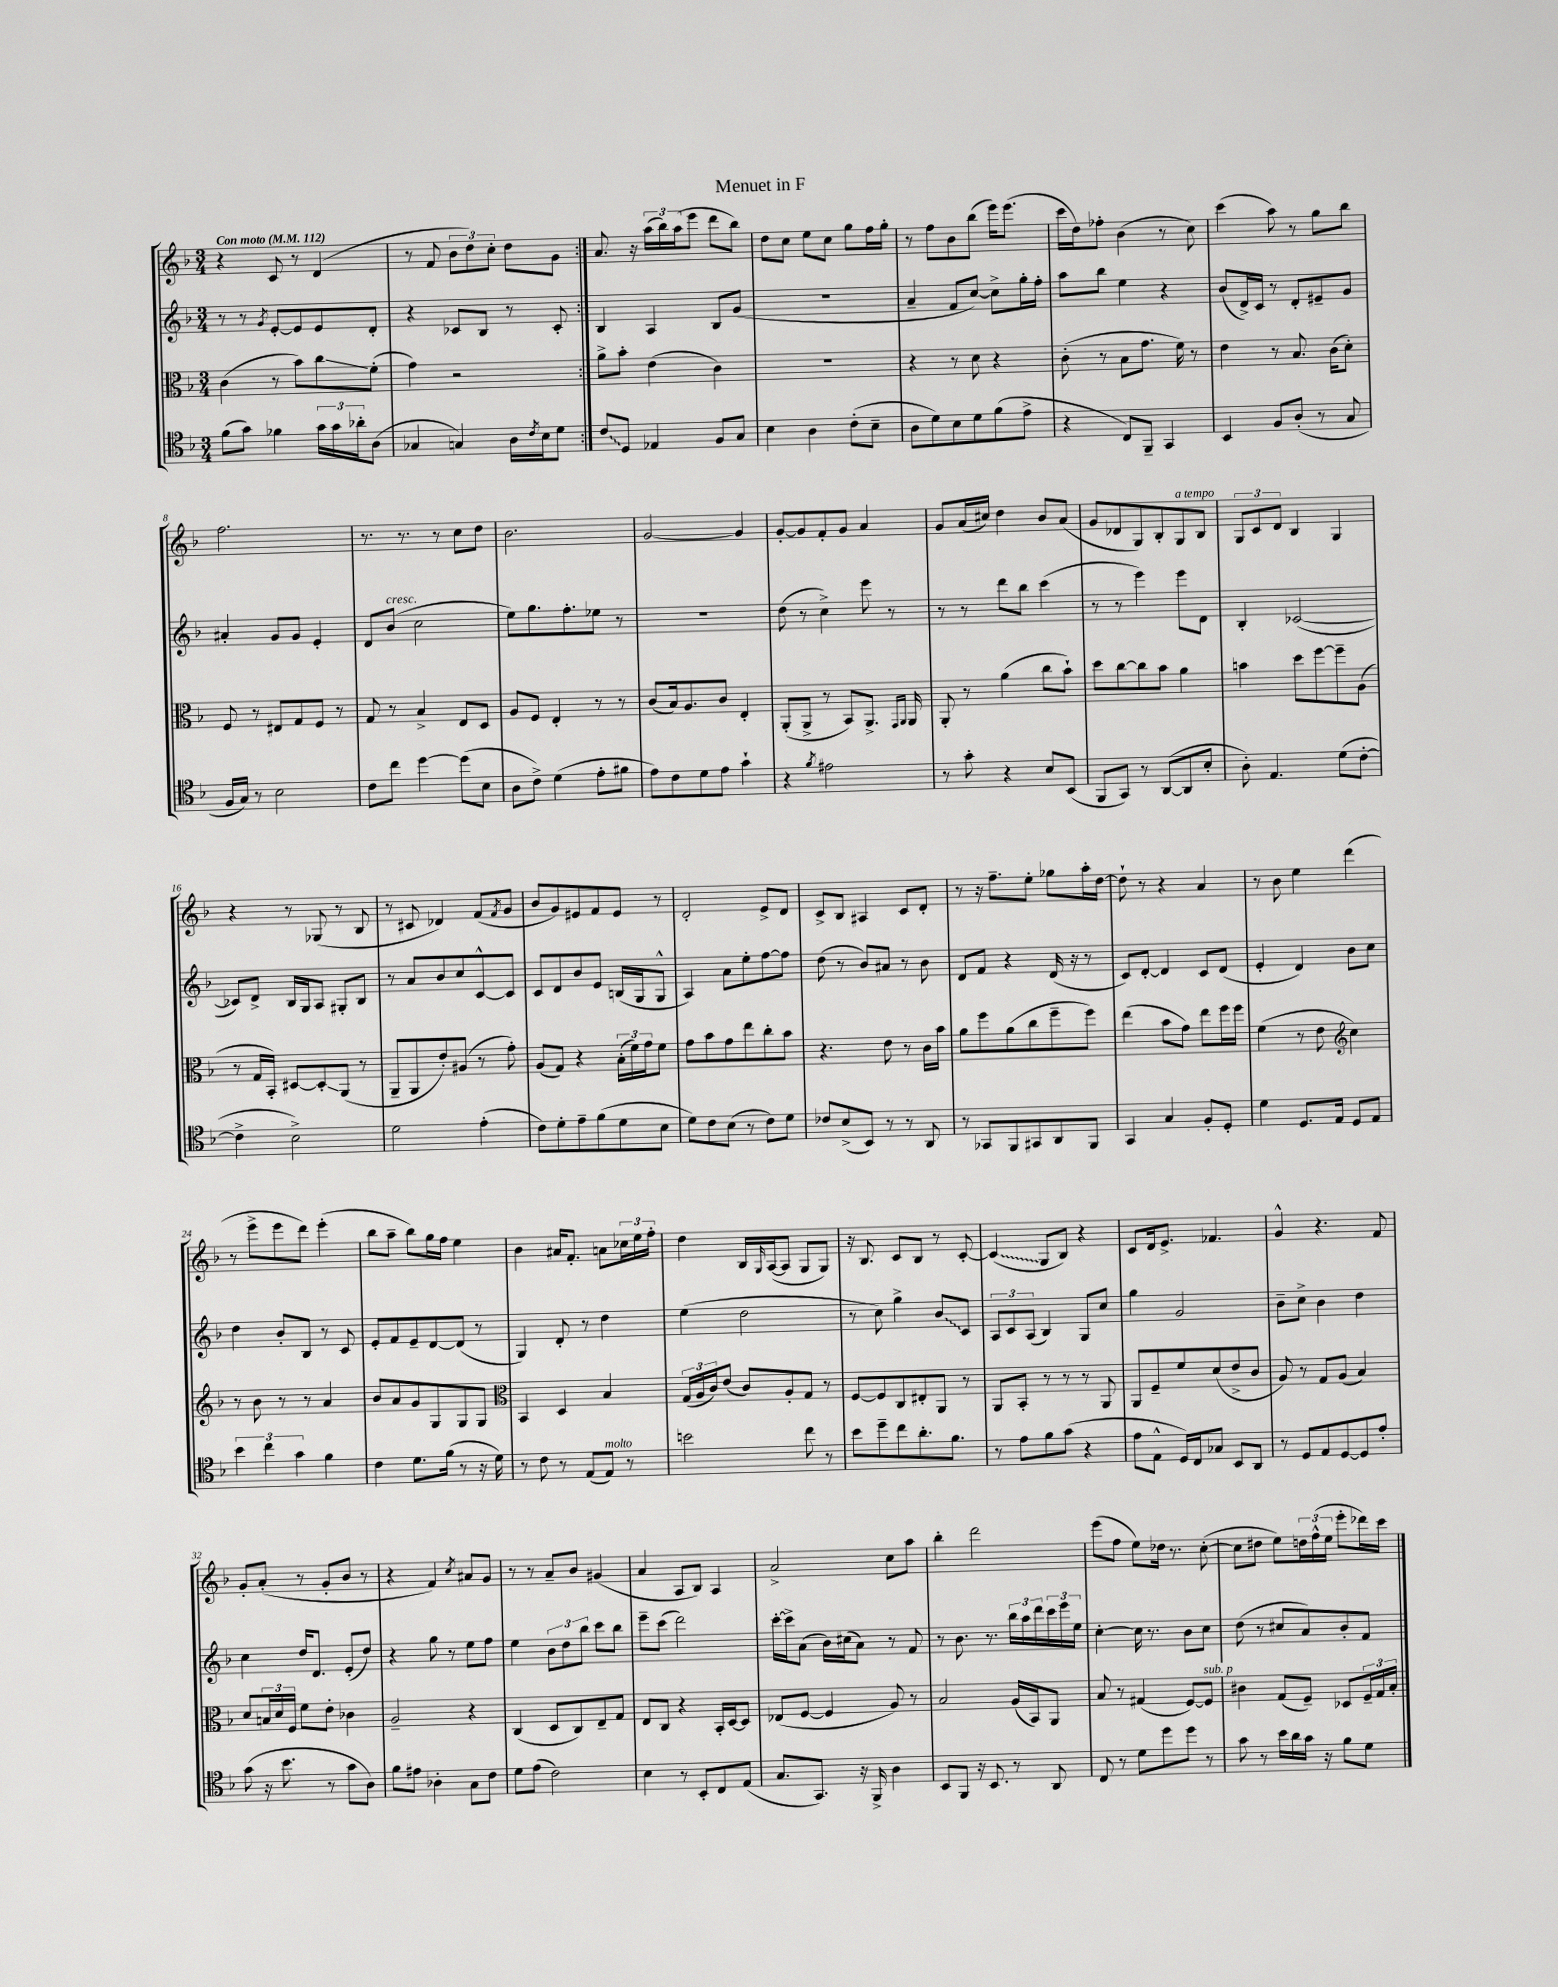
\header { title = "Menuet in F" }
<<
\new StaffGroup <<
\new Staff = "s0" {
    \clef treble \key f \major \numericTimeSignature \time 3/4 \tempo "Con moto" 4 = 112
    \repeat volta 2 { r4 c'8 r8 d'4( |
    r8 f'8 \tuplet 3/2 { bes'8 d''8) c''8-. } d''8 g'8 | }
    a'8. r16 \tuplet 3/2 { a''16( bes''16) a''16( } e'''8 d'''8 bes''8) |
    d''8 c''8 e''8 c''8 g''8 f''16 g''16-. |
    r8 f''8 bes'8 bes''8( e'''16) e'''8.( |
    c'''16 d''16) fes''8-. bes'4( r8 c''8) |
    c'''4( a''8) r8 g''8 bes''8 |
    f''2. |
    r8. r8. r8 c''8 d''8 |
    bes'2. |
    g'2~ g'4 |
    g'8~-. g'8 f'8-. g'8 a'4 |
    g'8 a'16( cis''16) d''4 bes'8 a'8( |
    g'8 des'8 g8) bes8-. g8^\markup { \italic "a tempo" } bes8 |
    \tuplet 3/2 { g8 c'8 d'8 } bes4 g4 |
    r4 r8 ges8( r8 bes8 |
    r8 cis'8 des'4) f'8( \acciaccatura { f'8 } g'8 |
    bes'8 g'8) eis'8 f'8 eis'8 r8 |
    d'2-. e'8-> d'8 |
    c'8-> bes8 ais4 c'8 d'8-. |
    r8 r16 f''8.-- e''8-. ges''8 a''16-. d''16~ |
    d''8-! r8 r4 a'4 |
    r8 bes'8 e''4 d'''4( |
    r8 e'''8-> e'''8 d'''8) e'''4-.( |
    bes''8 a''8-- bes''8) g''16 f''16 e''4 |
    bes'4 ais'16 f'8.-. a'8 \tuplet 3/2 { ces''16 e''16 f''16-. } |
    d''4 bes16 \grace { g16 } a16~( a8 g8 g8) |
    r16 bes8. c'8 bes8 r8 c'8~-. |
    \once \override Glissando.style = #'zigzag c'4\glissando( g8 bes8) r4 |
    c'8 d'16 e'8.-> fes'4. |
    g'4-^ r4. f'8 |
    g'8-. a'8-.( r8 g'8-. bes'8 r8 |
    r4 f'4) \acciaccatura { c''8 } ais'8 g'8 |
    r8 r8 a'8-- bes'8 gis'4( |
    a'4 a8 bes8) a4 |
    a'2-> c''8 a''8 |
    bes''4-. d'''2 |
    e'''8( f''8 e''8) des''16 r8. c''8~-.( |
    c''8 dis''8 e''8) \tuplet 3/2 { d''16 f''16-^( e''16 } e'''8-. des'''16) c'''16 \bar "|." |
}
\new Staff = "s1" {
    \clef treble \key f \major \numericTimeSignature \time 3/4
    \repeat volta 2 { r8 r8 \acciaccatura { g'8 } e'8~-. e'8 e'8 d'8-. |
    r4 ces'8 bes8 r8 ces'8-. | }
    bes4 a4 bes8 g'8( |
    R2. |
    a'4-- f'8 c''8~) c''8-> g''16-. f''16-. |
    a''8 bes''8 e''4 r4 |
    bes'8( d'16->) c'16 r8 d'8-. eis'8-- g'8 |
    ais'4-. g'8 g'8 e'4-. |
    d'8 bes'8^\markup { \italic "cresc." }( c''2 |
    e''8) g''8. f''8.-. ees''8 r8 |
    R2. |
    d''8( r8 c''4->) e'''8 r8 |
    r8 r8 d'''8 bes''8 c'''4( |
    r8 r8 e'''4) e'''8 d'8 |
    bes4-. ces'2~( |
    ces'8) d'8-> bes16 g16 a8 gis8-. bes8 |
    r8 a'8 bes'8 c''8 c'8~-^ c'8 |
    c'8 d'8 bes'8 e'8 b16( g16 g8-^ |
    a4) a'8 e''8-. f''8~ f''8 |
    d''8( r8 bes'8) ais'8 r8 bes'8 |
    d'8 f'8 r4 d'16( r16 r8 |
    c'8) d'8~-. d'4 c'8 d'8( |
    e'4-. d'4) bes'8 c''8 |
    d''4 bes'8-. bes8 r8 c'8 |
    e'8-. f'8 e'8-- d'8~ d'8( r8 |
    g4) d'8-. r8 d''4 |
    e''4( d''2 |
    r8 c''8) g''4-> \once \override Glissando.style = #'zigzag bes'8\glissando c'8 |
    \tuplet 3/2 { a8 c'8 a8( } bes4) g8 c''8 |
    g''4 g'2 |
    bes'8-- c''8-> bes'4 d''4 |
    c''4 d''16 d'8. e'8-.( d''8) |
    r4 g''8 r8 e''8 f''8 |
    e''4 \tuplet 3/2 { bes'8 d''8 bes''8 } c'''8 bes''8 |
    e'''8-- c'''8( d'''2) |
    c'''16~-. c'''16-> a'8( bes'16) cis''16( a'8) r8 f'8 |
    r8 bes'8. r8. \tuplet 3/2 { bes''16 a''16 d'''16 } \tuplet 3/2 { c'''16 e'''16 e''16 } |
    c''4~-. c''16 r8. bes'8 c''8 |
    d''8( r8 cis''8 a'8) bes'8-. f'8 \bar "|." |
}
\new Staff = "s2" {
    \clef alto \key f \major \numericTimeSignature \time 3/4
    \repeat volta 2 { c'4( r8 bes'8) c''8\glissando f'8-.( |
    g'4) r2 | }
    a'8-> bes'8-. e'4( c'4) |
    R2. |
    r4 r8 d'8 r4 |
    c'8-.( r8 bes8 g'8. f'16) r8 |
    e'4 r8 bes8. c'16( d'8-.) |
    f8 r8 eis8 g8 f8 r8 |
    g8 r8 bes4-> e8 d8 |
    a8 f8 e4-. r8 r8 |
    c'8( bes16) a8. c'8 e4-. |
    a,8-.( a,8-> r8 bes,8) a,8.-> \grace { g,16 a,16 } a,16 |
    a,8-. r8 a'4( c''8 bes'8-!) |
    d''8 c''8~ c''8 bes'8 a'4 |
    b'4 d''8 f''8~ f''8-- a8( |
    r8 g16 bes,16-.) dis8~ dis8-.\glissando a,8( r8 |
    a,8-- a,8 e'8-.) ais8( r8 g'8-.) |
    a8( g8) r4 \tuplet 3/2 { bes16-.( f'16) g'16 } f'8 |
    g'8 bes'8 g'8 e''8 c''8-. bes'8 |
    r4. e'8 r8 c'16 bes'16 |
    a'8 f''8 a'8( c''8 f''8-- f''8) |
    e''4( bes'8 g'8) e''8 f''16 f''16 |
    f'4( r8 e'8 \clef treble c''4) |
    r8 bes'8 r8 r8 a'4 |
    bes'8 a'8 g'8 g8 g8 g8 |
    \clef alto bes,4 d4 bes4 |
    \tuplet 3/2 { g16( a16 c'16) } e'8( c'8) a8-. g8 r8 |
    f8~ f8 c8 eis8-. a,8 r8 |
    a,8 bes,8-. r8 r8 r8 a,8 |
    a,8 f8-- f'8 d'8( e'8-> c'8 |
    a8) r8 g8 a8( bes4) |
    d'8 \tuplet 3/2 { b16 d'16 f16 } f'8 e'8-. ces'4 |
    a2-- r4 |
    c4( d8 c8) e8-- g8 |
    e8 c8 r4 bes,16-. d16~ d8 |
    ees8( f8~ f4 a8) r8 |
    bes2 a16( bes,16) a,8 |
    bes8 r8 gis4( f8~) f8^\markup { \italic "sub. p" } |
    cis'4 g8( f8--) des8 \tuplet 3/2 { f16-- g16 bes16-. } \bar "|." |
}
\new Staff = "s3" {
    \clef tenor \key f \major \numericTimeSignature \time 3/4
    \repeat volta 2 { f'8( g'8) fes'4 \tuplet 3/2 { g'16 g'16 aes'16-. } a8( |
    ges4 g4) a16 \acciaccatura { c'8 } bes16 d'8 | }
    \once \override Glissando.style = #'zigzag c'8\glissando d8 ees4 f8 g8 |
    bes4 a4 c'8-.( bes8-- |
    a8 d'8) bes8 d'8 f'8( e'8-> |
    r4 c8) f,8-- g,4 |
    bes,4 f8 a8-.( r8 g8 |
    f16 g16) r8 bes2 |
    c'8 c''8 d''4~ d''8( bes8 |
    a8 c'8->) d'4( e'8-. fis'8 |
    e'8) c'8 d'8 e'8 g'4-! |
    r4 \acciaccatura { f'8 } eis'2 |
    r8 g'8-. r4 bes8 bes,8( |
    f,8 g,8) r8 a,8~( a,8 bes8-. |
    a8-.) e4. d'8( c'8~-. |
    c'4-> bes2->) |
    d'2 e'4-.( |
    c'8) d'8-. e'8-- f'8( d'8 bes8 |
    d'8) c'8 bes8( r8 c'8) d'8 |
    ces'8 bes8->( bes,8) r8 r8 a,8 |
    r8 ges,8 f,8 gis,8 a,8 f,8 |
    g,4 g4 f8-. d8-. |
    d'4 d8. e16 d8 e8 |
    \tuplet 3/2 { bes'4 c''4 g'4 } f'4 |
    c'4 d'8. f'16( r8 r16 d'16) |
    r8 c'8 r8 e8( e8^\markup { \italic "molto" }) r8 |
    b'2 c''8 r8 |
    bes'8 d''8-- c''8 a'8.-. f'8. |
    r8 e'8 f'8 g'8( r4 |
    e'8 e8-^ d16) c16 ges8 bes,8 a,8 |
    r8 d8 e8 d8~ d8 e'8-. |
    g'8( r16 bes'8. r8 g'8 a8) |
    f'8 eis'8 aes4-. g8 c'8 |
    d'8 e'8( c'2) |
    bes4 r8 bes,8-. c8 e8( |
    g8. g,8.) r16 f,16-> a4 |
    bes,8 f,8 r16 bes,8. r8 a,8 |
    c8 r8 d'8 d''8 d''8 r8 |
    g'8 r8 bes'16 a'16 g'16 r16 f'8 d'8 \bar "|." |
}
>>
>>
